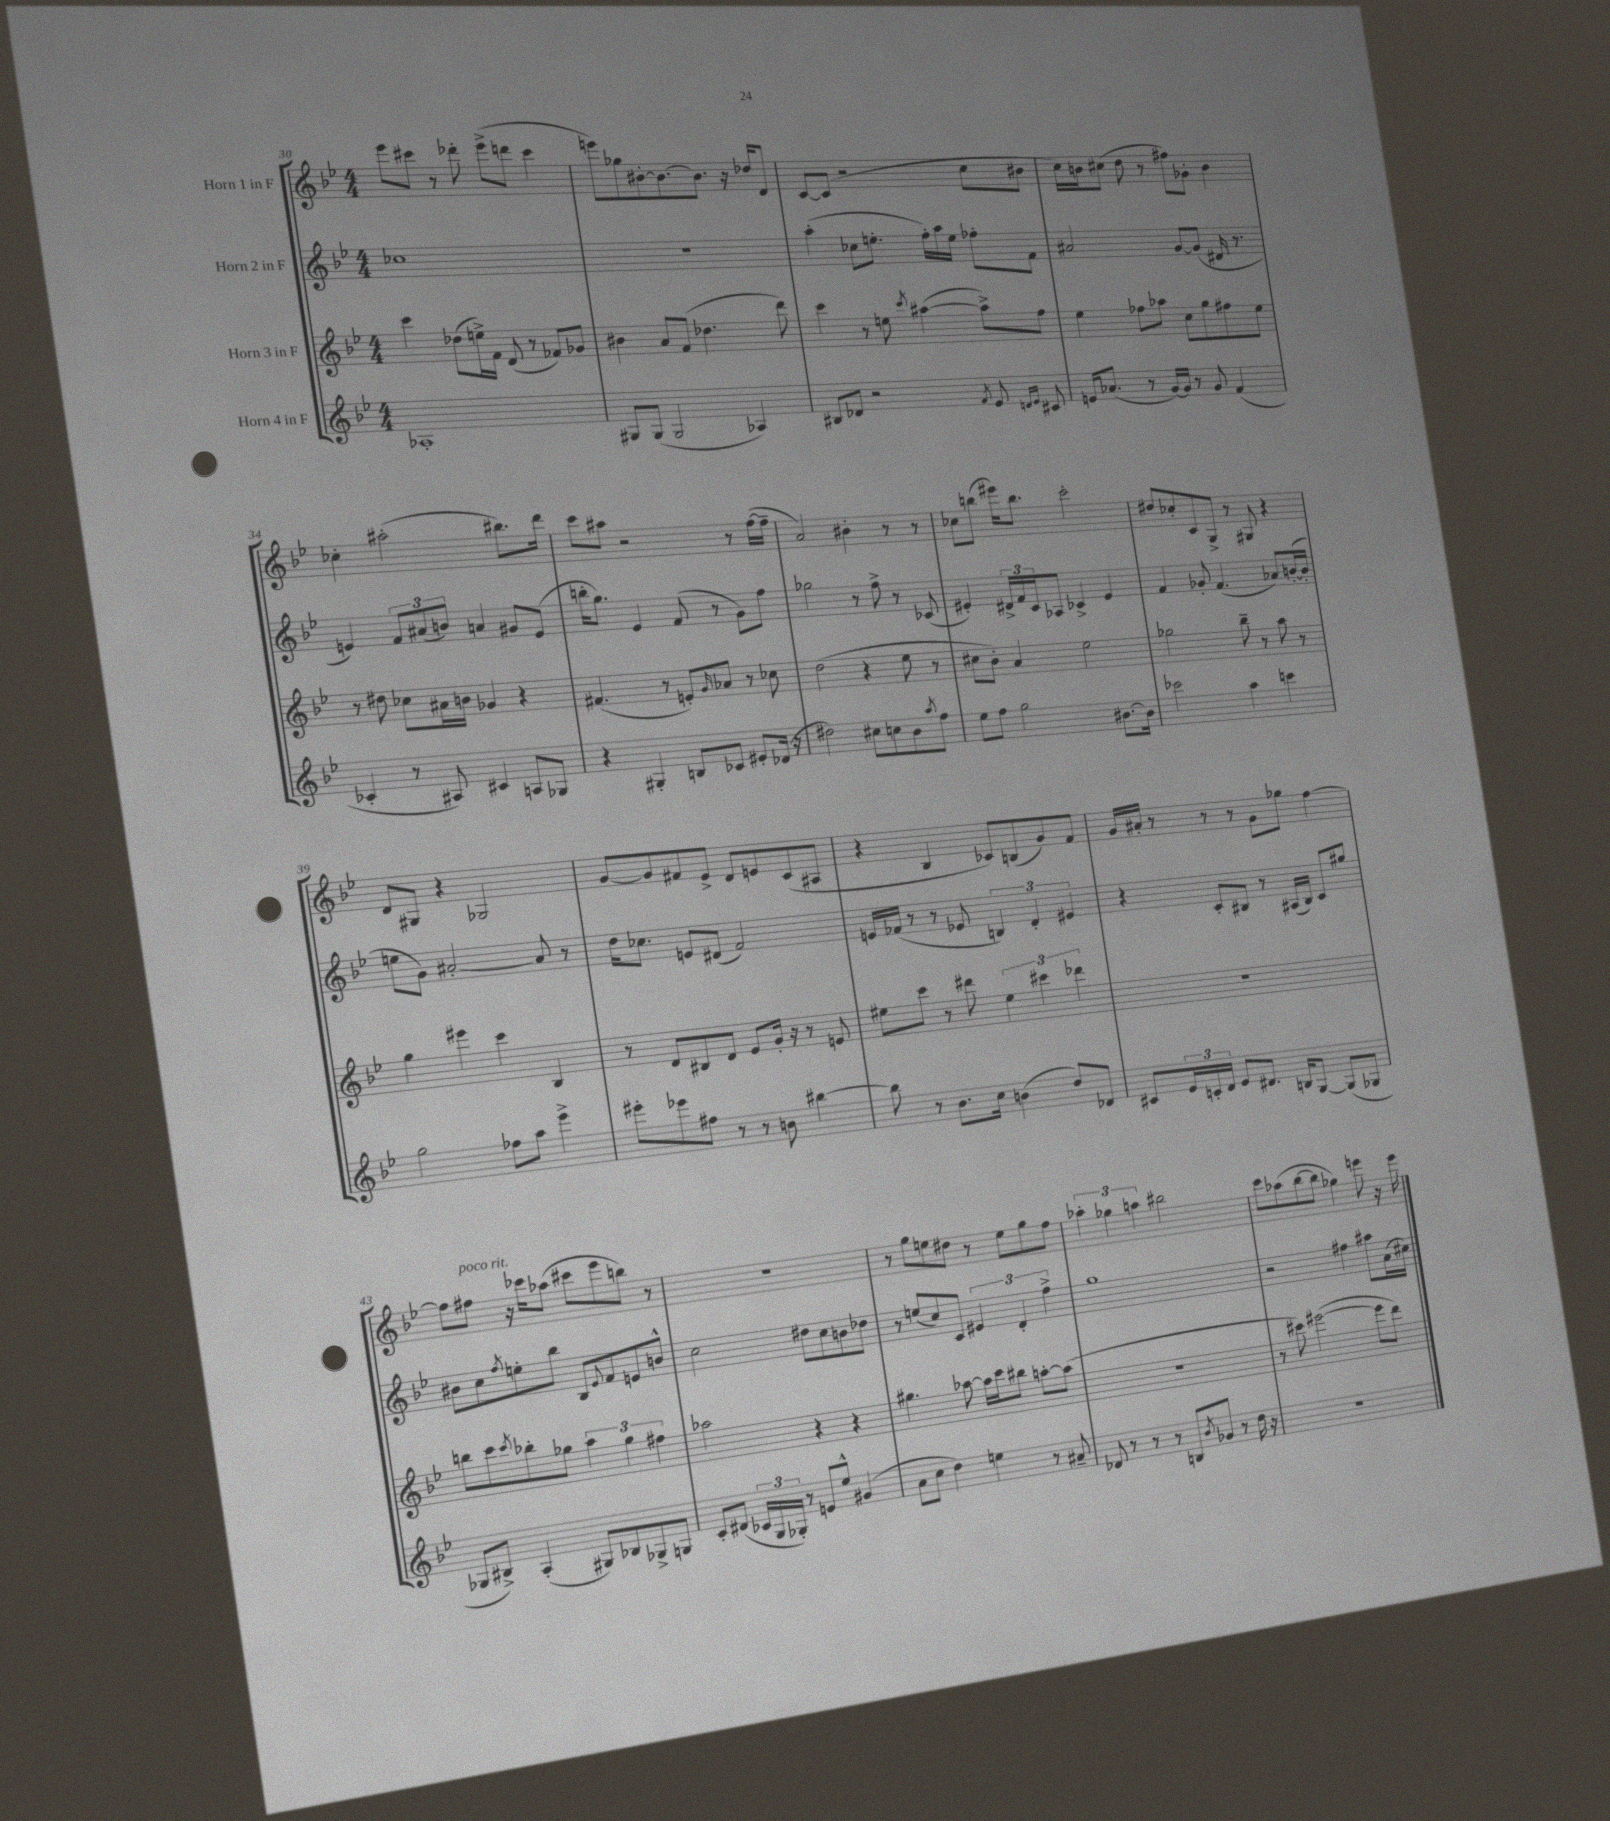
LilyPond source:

<<
\new StaffGroup <<
\new Staff = "s0" \with { instrumentName = "Horn 1 in F" } {
    \clef treble \key bes \major \numericTimeSignature \time 4/4
    ees'''8 cis'''8 r8 des'''8-. ees'''8->( d'''8 cis'''4 |
    e'''8) ges''8 bis'8~-. bis'8.~ bis'8. r16 des''16 d'8 |
    c'8~ c'8( r2 c''8 bis'8 |
    c''16) b'16 cis''8( d''8 r8 fis''8) ges'8-. b'4 |
    ces''4-. ais''2-.( bis''8.) d'''16 |
    c'''8 ais''8 r2 r8 f''16~( f''16-- |
    a'2) bis'4-. r8 r8 |
    ces''8 b''8( eis'''16) b''8. c'''2-. |
    dis''8 ces''8-. c'8 g8-> r8 gis8 r4 |
    d'8 gis8 r4 ges2 |
    g'8~ g'8 fis'8 ees'8-> d'8 e'8 c'8( ais8 |
    r4 bes4 ces'8) b8( g'8) f'8 |
    g'16 ais'16-. r8 r8 r8 g'8 ges''8 f''4~ |
    f''8 fis''8^\markup { \italic "poco rit." } r16 ces'''16 aes''8( cis'''8 ees'''8 b''8) r8 |
    R1 |
    r8 g''8 e''8 dis''8 r8 e''8 g''8 f''8 |
    \tuplet 3/2 { aes''4-. ges''4 a''4 } bis''2 |
    c'''8 aes''8( bes''8~ bes''8 ges''4) e'''8 r16 e'''16 \bar "|." |
}
\new Staff = "s1" \with { instrumentName = "Horn 2 in F" } {
    \clef treble \key bes \major \numericTimeSignature \time 4/4
    ces''1 |
    R1 |
    a''4-.( ces''8 e''8.-. f''16-.) a''16 e''16 fes''8-. f'8 |
    ais'2 g'8~ g'8( dis'16 r8. |
    e'4) \tuplet 3/2 { f'8 ais'8( b'8) } a'4 gis'8 e'8( |
    b''16-. g''8.) ees'4 f'8( r8 g'8) f''8 |
    ges''2 r8 f''8-> r8 ces'8( |
    eis'4-.) \tuplet 3/2 { dis'16-> f'16 c'16 } aes8 ces'4-> eis'4 |
    f'4 ges'8-. f'4.( aes'8) b'16~-.( b'16-. |
    e''8 g'8) ais'2~-. ais'8 r8 |
    d''16 ces''8. e'8 dis'8( f'2) |
    e'16 fes'16( r8 r8 ees'8 \tuplet 3/2 { b4) d'4-. eis'4 } |
    r4 c'8-. bis8 r8 ais16( bis16) c'8 gis''8 |
    bis'8 c''8 \acciaccatura { f''8 } e''8-. bes''8 bes8 \appoggiatura { ees'8 } f'8 e'8 b'8-^ |
    c''2 dis''8 c''8 b'8 des''8 |
    r8 e''8( c''8) c'8 \tuplet 3/2 { eis'4 d'4-. f''4-> } |
    g''1 |
    r2 fis''4 ais''8 a'16( cis''16) \bar "|." |
}
\new Staff = "s2" \with { instrumentName = "Horn 3 in F" } {
    \clef treble \key bes \major \numericTimeSignature \time 4/4
    c'''4 des''8( e''16->) f'16 d'8( r8 fes'8) ges'8 |
    bis'4 a'8 f'8( des''4. d'''8) |
    c'''4 r8 e''8 \acciaccatura { c'''8 } ais''4~( ais''8->) f''8 |
    ees''4 fes''8 aes''8 c''8 g''8 fis''8 ees''8 |
    r8 dis''8 ces''8 ais'16 b'16 ges'4 r4 |
    fis'4.( r8 e'8-.) \grace { g'16 } aes'8 r8 ces''8 |
    d''2( r4 ees''8 r8 |
    cis''8 bes'8-.) a'4 ees''2 |
    ges''2 bes''8-- r8 a''8 r8 |
    g''4 eis'''4 c'''4 bes4 |
    r8 d'8 bis8 d'8 ees'8 g'16-. r16 r8 e'8 |
    eis''8 c'''8 r8 dis'''8 \tuplet 3/2 { eis''4 cis'''4 des'''4 } |
    R1 |
    b''8 c'''8 \acciaccatura { c'''8 } bes''8-. ges''8 \tuplet 3/2 { a''4 ges''4 fis''4 } |
    aes''2 r4 r4 |
    gis''4. aes''8~ aes''16 c'''16 bis''8 a''8~-. a''8( |
    r1 |
    r8 cis'''8) eis'''2~( eis'''8 d'''8) \bar "|." |
}
\new Staff = "s3" \with { instrumentName = "Horn 4 in F" } {
    \clef treble \key bes \major \numericTimeSignature \time 4/4
    aes1-. |
    gis8 gis8( gis2 aes4) |
    bis8 des'8 r2 \acciaccatura { f'8 } ees'8 \grace { d'16 ees'16 } cis'8 |
    e'16 aes'8.( r8 g'16~) g'16 r8 g'8 f'4( |
    ces'4-. r8 ais8) cis'4 a8 ges8 |
    r4 gis4-. b8 ces'8 eis'8-. des'16( r16 |
    dis''2) cis''8 c''8 bes'8 \acciaccatura { a''8 } f''8 |
    ees''8 f''8 g''2 bis'8.~ bis'16 |
    ces'''2 a''4 c'''4 |
    g''2 fes''8 a''8 ees'''4-> |
    eis'''8-. ees'''8 fis''8 r8 r8 b'8 bis''4~ |
    bis''8 r8 bes'8. c''16 b'4( d''8) des'8 |
    cis'8 \tuplet 3/2 { ees'16 c'16-. d'16 } ees'8 dis'8. b16 g8~ g8( ges8 |
    ges8 bis8->) a4-.( gis8) bes8 ges8-> g8 |
    c'8-. dis'8( \tuplet 3/2 { ces'16 g16 ges16-.) } r8 e'8 ees''8-^ gis'4( |
    a'8 c''8 d''4) e''4 r8 ais'8-- |
    des'8 r8 r8 r8 b8 \acciaccatura { bes'8 } ges'8 r8 d''16 r16 |
    R1 \bar "|." |
}
>>
>>
\layout { \context { \Score currentBarNumber = #30 } }
